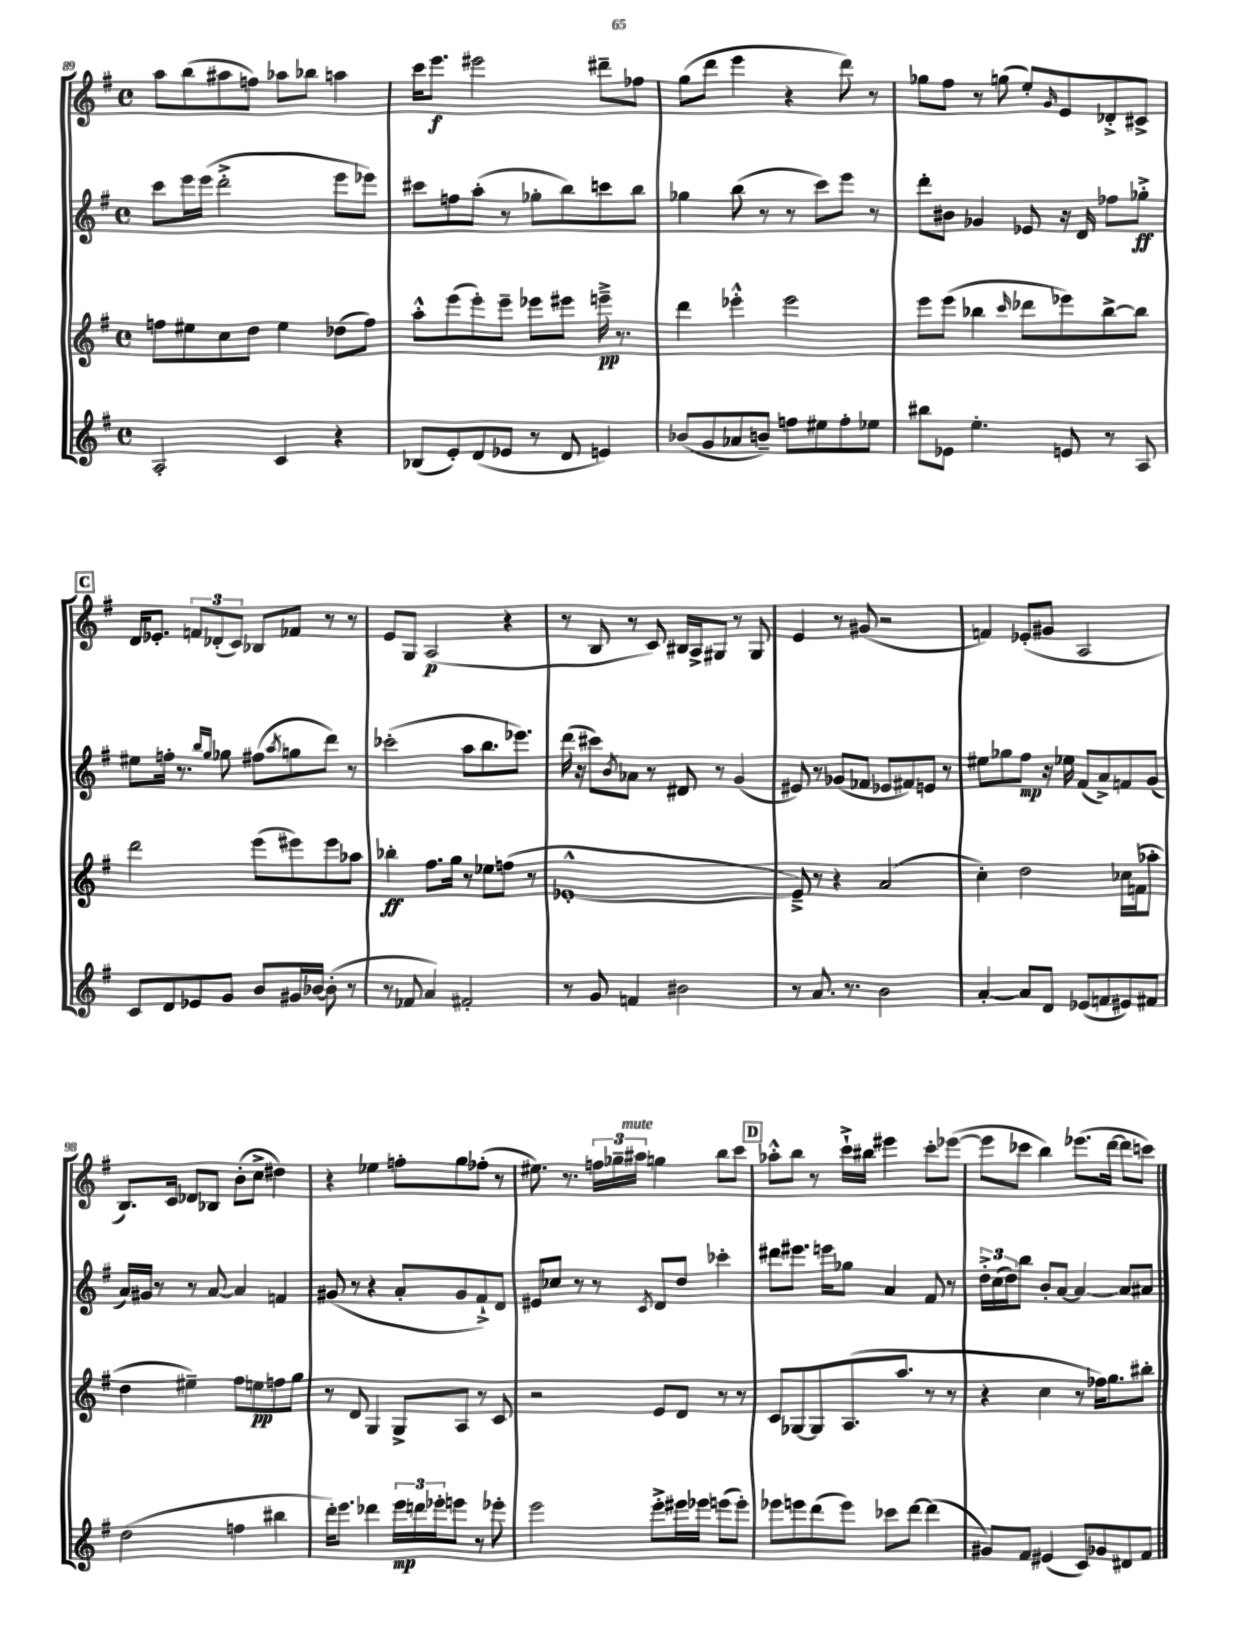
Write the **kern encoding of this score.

**kern	**kern	**kern	**kern
*staff4	*staff3	*staff2	*staff1
*clefG2	*clefG2	*clefG2	*clefG2
*k[f#]	*k[f#]	*k[f#]	*k[f#]
*M4/4	*M4/4	*M4/4	*M4/4
*met(c)	*met(c)	*met(c)	*met(c)
2A'	8ff	8ccc	8aa
.	8ee#	16eee	(8bb
.	.	(16eee	.
.	8cc	2ddd'^	8aa#
.	8dd	.	8ff)
4c	4ee#	.	8aa-
.	.	.	8bb-
4r	(8dd-	8eee	4aa
.	8ff)	8eee-)	.
=	=	=	=
(8B-	8aa'^^	8ccc#	16ccc
.	.	.	8.eee
8e')	(8eee	8ff	.
(8d	8eee')	(8aa'	2eee#
8e-	8eee~	8r	.
8r	8eee-	8gg-'	.
8d	8eee#	8bb)	.
4e)	16eee~^	8ccc	8ddd#~
.	8.r	.	.
.	.	8bb	8ff-
=	=	=	=
(8b-	4ddd	4gg-	(8gg
8g	.	.	8ddd
8a-	4eee-'^^	(8bb	4eee
8b~)	.	8r	.
8ff	2eee-	8r	4r
8ee#	.	8ccc)	.
8ff'	.	8eee	8ddd)
8ee-	.	8r	8r
=	=	=	=
8bb#	8eee	8ddd'	8gg-
8e-	(8eee	8b#	8ff#
4.ee'	4bb-	4g-	8r
.	.	.	(8gg
.	16qqccc	.	.
.	8ddd-	8e-	8ee')
.	.	.	16qqg
8e	8eee-)	16r	8e
.	.	16d	.
8r	[8bb-^	8ff-	8d-'^
8A	8bb-]	8gg-'^	8c#^
=	=	=	=
8c	2ddd	8ee#	16d
.	.	.	8.e-'
8d	.	16ff'	.
.	.	8.r	.
8e-	.	.	12f
.	.	.	(12d-'
.	.	16qqbb	.
.	.	16qqgg	.
8g	.	8gg-	.
.	.	.	12c)
8b	(8eee	(8ff#	8B-
.	.	8qaa	.
16g#	8eee#)	8gg	8f-
[16b-	.	.	.
(8b-']	8eee#	8ddd)	8r
8r	8aa-	8r	8r
=	=	=	=
8r	4bb-'	(2ccc-'	8e
8f-	.	.	8G
4a)	8.ff#	.	(2A
.	16gg	.	.
2f#'	8r	8aa	.
.	8ee-	8.bb	.
.	(8ff	.	4r
.	.	8.eee-)	.
.	8r	.	.
=	=	=	=
8r	[1e-'^^	(16ddd	8r
.	.	16r	.
8g	.	8ccc#)	8B
.	.	8qb	.
4f	.	8a-	8r
.	.	8r	8c)
2b#	.	8d#	16B#
.	.	.	16A^
.	.	8r	8G#
.	.	(4g	8r
.	.	.	8G#
=	=	=	=
8r	8e-~^])	8e#)	4e
8.a	8r	8r	.
.	4r	(8g-	8r
8.r	.	.	.
.	.	8f-	(8g#
2b	(2a	8e-	2r
.	.	8f#)	.
.	.	8e	.
.	.	8r	.
=	=	=	=
[4a'	4cc')	8ee#	4f)
.	.	8gg-	.
8a]	2dd	8ff#	(8e-'
8d	.	16r	8g#
.	.	16ee-	.
(8e-	.	(8f#	2A
8f	.	8a^)	.
8e#)	16cc-	8f	.
.	(16f	.	.
8f#	8aa-'	(8g	.
=	=	=	=
(2dd	4dd	16a)	8.B)
.	.	16g#	.
.	.	8r	.
.	.	.	16c
.	4ee#~)	8r	8d-
.	.	[8a	8B-
4ff	8ff#	4a]	(8b'
.	8ee	.	8cc^
4bb#	8ff	4f	4dd#)
.	8gg	.	.
=	=	=	=
16ddd')	8r	(8g#	4r
8.eee	.	.	.
.	8d	8r	.
4ddd-	4G	4r	4ee-
24eee	8G^	8a'	8ff'
24ddd	.	.	.
24eee-'	.	.	.
8eee	8A	8g#	8gg
8r	8r	8f#`^)	(8ff-'
8eee-'	8c	8d	8r
=	=	=	=
2eee	2r	8e#	8.ee#)
.	.	8cc-	.
.	.	.	8.r
.	.	8r	.
.	.	8r	24ff
.	.	.	24gg-~
.	.	.	24aa#
.	.	8qc	.
8eee'^	8e	8d	4gg
16eee#	8d	8dd	.
16eee-	.	.	.
(8eee	8r	4ccc-'	8bb
8eee')	8r	.	8ccc
=	=	=	=
8eee-	8c	8ddd#	8aa-'^^
8eee	[8G-	8.eee#	8bb
(8ddd	8G-]	.	8r
.	.	16eee	.
8eee)	(8.A	8gg-	16ccc`^
.	.	.	16bb#
8ccc-	.	4a	4eee#
.	8.aa	.	.
[8ddd	.	.	.
(4ddd]	8r	8f#	8ccc'
.	8r	8r	([8eee-
=	=	=	=
8g#)	4r	24dd'^	8eee-]
.	.	(24cc	.
.	.	24dd)	.
8f#	.	8bb	8ccc-
(4e#	4cc	8b'	4bb)
.	.	[8a	.
8c)	8r	4a_	(8.eee-
8g-	16ff-)	.	.
.	8.gg	.	[16ddd
8d#	.	8a]	8ddd]
8f#	8bb#'	8a#	8ccc)
==	==	==	==
*-	*-	*-	*-
